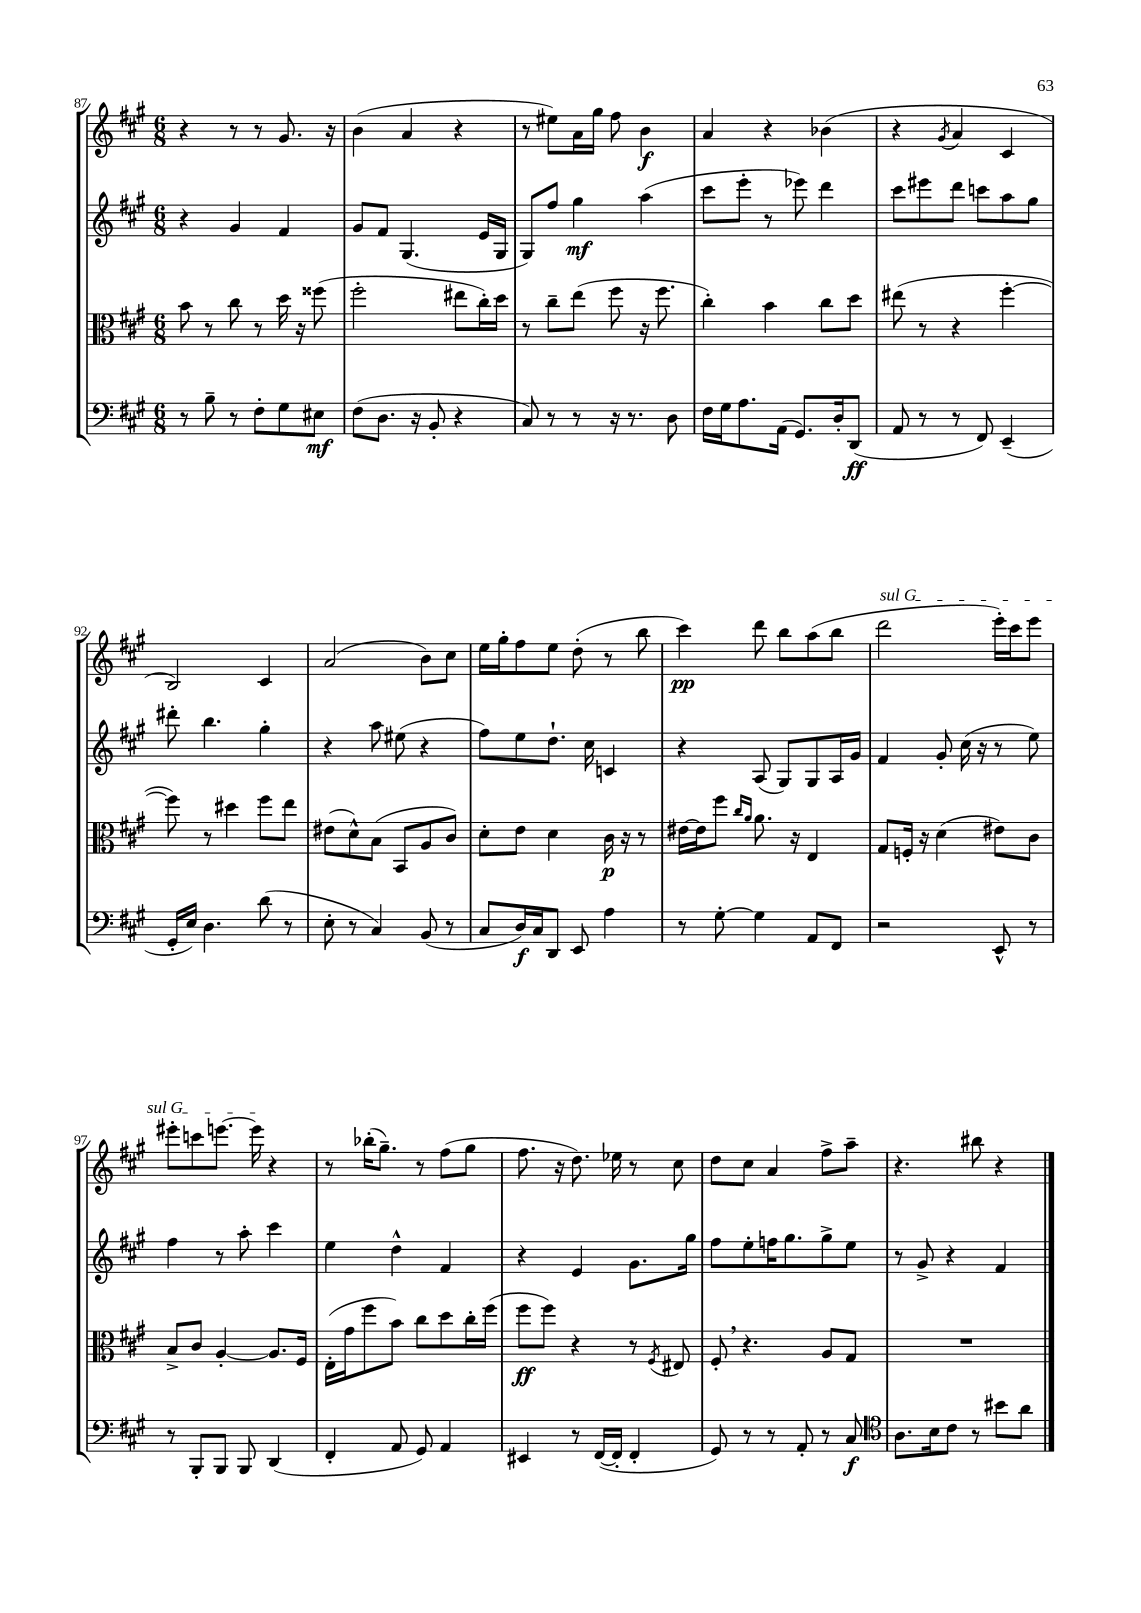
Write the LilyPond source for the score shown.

<<
\new StaffGroup <<
\new Staff = "s0" {
    \clef treble \key a \major \numericTimeSignature \time 6/8
    r4 r8 r8 gis'8. r16 |
    b'4( a'4 r4 |
    r8 eis''8) a'16 gis''16 fis''8 b'4\f |
    a'4 r4 bes'4( |
    r4 \acciaccatura { gis'8 } a'4 cis'4 |
    b2) cis'4 |
    a'2( b'8) cis''8 |
    e''16 gis''16-. fis''8 e''8 d''8-.( r8 b''8 |
    cis'''4\pp) d'''8 b''8 a''8( b''8 |
    \once \override TextSpanner.bound-details.left.text = \markup { \italic "sul G" } d'''2\startTextSpan e'''16-.) cis'''16 e'''8 |
    eis'''8-. c'''8 e'''8.~ e'''16\stopTextSpan r4 |
    r8 bes''16-.( gis''8.--) r8 fis''8( gis''8 |
    fis''8. r16 d''8.) ees''16 r8 cis''8 |
    d''8 cis''8 a'4 fis''8-> a''8-- |
    r4. bis''8 r4 \bar "|." |
}
\new Staff = "s1" {
    \clef treble \key a \major \numericTimeSignature \time 6/8
    r4 gis'4 fis'4 |
    gis'8 fis'8 gis4.( e'16 gis16 |
    gis8) fis''8 gis''4\mf a''4( |
    cis'''8 e'''8-. r8 ees'''8) d'''4 |
    cis'''8 eis'''8 d'''8 c'''8 a''8 gis''8 |
    dis'''8-. b''4. gis''4-. |
    r4 a''8 eis''8( r4 |
    fis''8) e''8 d''8.-! cis''16 c'4 |
    r4 a8( gis8) gis8 a16 gis'16 |
    fis'4 gis'8-. cis''16( r16 r8 e''8) |
    fis''4 r8 a''8-. cis'''4 |
    e''4 d''4-^ fis'4 |
    r4 e'4 gis'8. gis''16 |
    fis''8 e''8-. f''16 gis''8. gis''8-> e''8 |
    r8 gis'8-> r4 fis'4 \bar "|." |
}
\new Staff = "s2" {
    \clef alto \key a \major \numericTimeSignature \time 6/8
    b'8 r8 cis''8 r8 d''16 r16 fisis''8( |
    fis''2-. eis''8 cis''16-.) d''16 |
    r8 cis''8-- e''8( fis''8 r16 fis''8. |
    cis''4-.) b'4 cis''8 d''8 |
    eis''8( r8 r4 fis''4~-. |
    fis''8) r8 dis''4 fis''8 e''8 |
    eis'8( d'8-^) b8( b,8 a8 cis'8) |
    d'8-. e'8 d'4 cis'16\p r16 r8 |
    eis'16~ eis'16 fis''8 \grace { cis''16 a'16 } a'8. r16 e4 |
    gis8 f16-. r16 d'4( eis'8) cis'8 |
    b8-> cis'8 a4~-. a8. fis16 |
    e16-.( gis'16 fis''8 b'8) cis''8 d''8 cis''16-. fis''16( |
    fis''8\ff fis''8) r4 r8 \acciaccatura { fis8 } eis8 |
    fis8-. \breathe r4. a8 gis8 |
    R2. \bar "|." |
}
\new Staff = "s3" {
    \clef bass \key a \major \numericTimeSignature \time 6/8
    r8 b8-- r8 fis8-. gis8 eis8\mf |
    fis8( d8. r16 b,8-. r4 |
    cis8) r8 r8 r16 r8. d8 |
    fis16 gis16 a8. a,16( gis,8.) d16-. d,8\ff( |
    a,8 r8 r8 fis,8) e,4--( |
    gis,16-. e16) d4. d'8( r8 |
    e8-. r8 cis4) b,8( r8 |
    cis8 d16\f) cis16 d,8 e,8 a4 |
    r8 gis8~-. gis4 a,8 fis,8 |
    r2 e,8-^ r8 |
    r8 b,,8-. b,,8 b,,8 d,4( |
    fis,4-. a,8 gis,8) a,4 |
    eis,4 r8 fis,16~( fis,16-. fis,4-. |
    gis,8) r8 r8 a,8-. r8 cis8\f |
    \clef tenor a8. b16 cis'8 r8 bis'8 a'8 \bar "|." |
}
>>
>>
\layout { \context { \Score currentBarNumber = #87 } }
